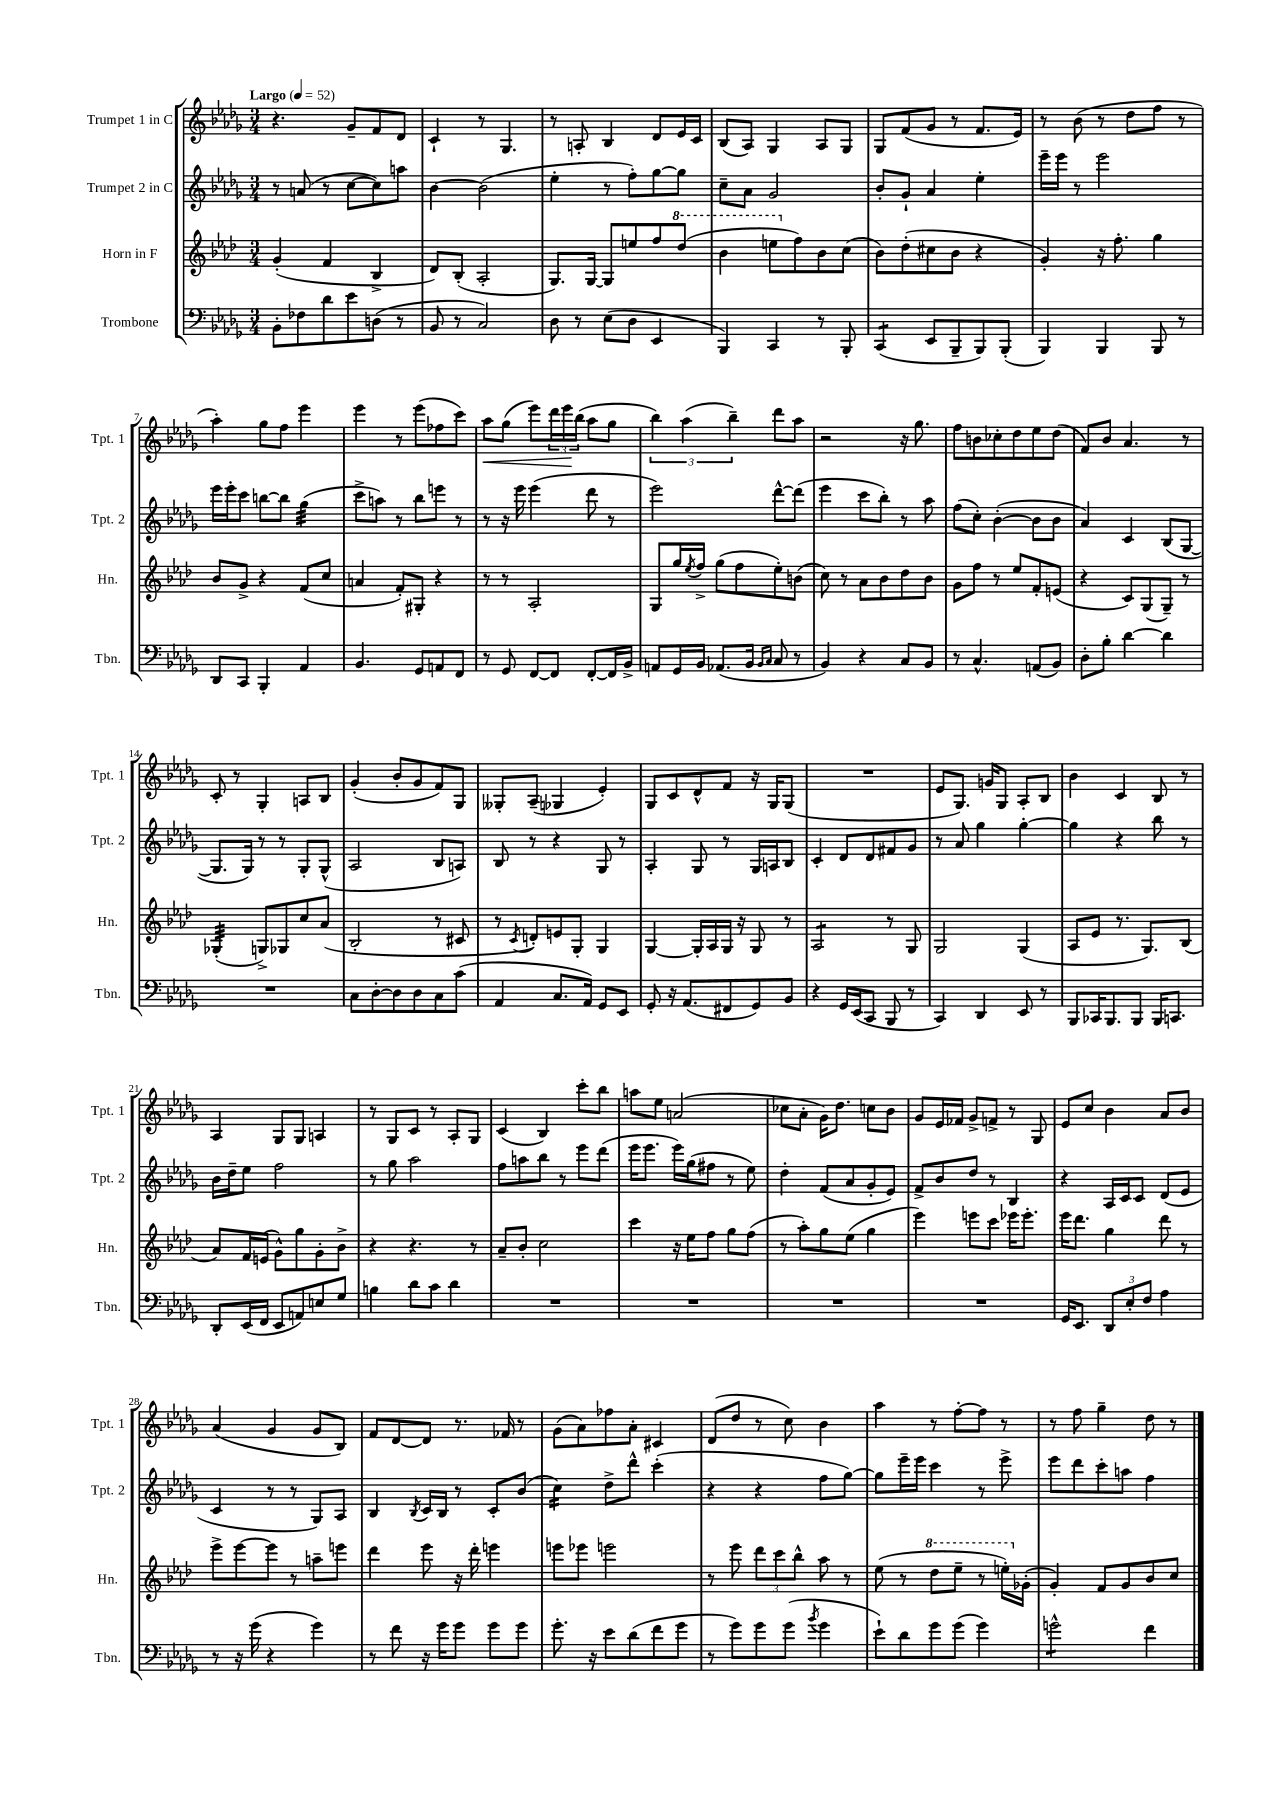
<<
\new StaffGroup <<
\new Staff = "s0" \with { instrumentName = "Trumpet 1 in C" shortInstrumentName = "Tpt. 1" } {
    \clef treble \key des \major \numericTimeSignature \time 3/4 \tempo "Largo" 4 = 52
    r4. ges'8-- f'8 des'8 |
    c'4-! r8 ges4. |
    r8 a8-. bes4 des'8 ees'16 c'16 |
    bes8( aes8) ges4 aes8 ges8 |
    ges8 f'8( ges'8 r8 f'8. ees'16) |
    r8 bes'8( r8 des''8 f''8 r8 |
    aes''4-.) ges''8 f''8 ees'''4 |
    ees'''4 r8 ees'''8( fes''8 c'''8) |
    aes''8\< ges''8( ees'''8) \tuplet 3/2 { des'''16 ees'''16\! bes''16( } aes''8 ges''8 |
    \tuplet 3/2 { bes''4) aes''4( bes''4--) } des'''8 aes''8 |
    r2 r16 ges''8. |
    f''8 b'8 ces''8-. des''8 ees''8 des''8( |
    f'8) bes'8 aes'4. r8 |
    c'8-. r8 ges4-. a8 bes8 |
    ges'4-.( bes'8-. ges'8 f'8) ges8 |
    geses8-. aes8--( ges4 ees'4-.) |
    ges8 c'8 des'8-^ f'8 r16 ges16 ges8( |
    R2. |
    ees'8 ges8.) g'16 ges8 aes8-. bes8 |
    bes'4 c'4 bes8 r8 |
    aes4 ges8 ges8 a4 |
    r8 ges8 c'8 r8 aes8-. ges8 |
    c'4( bes4) c'''8-. bes''8 |
    a''8 ees''8 a'2( |
    ces''8 aes'8-. ges'16) des''8. c''8 bes'8 |
    ges'8 ees'16 fes'16 ges'8-> f'8-> r8 ges8 |
    ees'8 c''8 bes'4 aes'8 bes'8 |
    aes'4( ges'4 ges'8 bes8) |
    f'8 des'8~ des'8 r8. fes'16 r8 |
    ges'8( aes'8) fes''8 aes'8-. cis'4 |
    des'8( des''8 r8 c''8) bes'4 |
    aes''4 r8 f''8~-. f''8 r8 |
    r8 f''8 ges''4-- des''8 r8 \bar "|." |
}
\new Staff = "s1" \with { instrumentName = "Trumpet 2 in C" shortInstrumentName = "Tpt. 2" } {
    \clef treble \key des \major \numericTimeSignature \time 3/4
    r8 a'8( r8 c''8~ c''8) a''8 |
    bes'4~ bes'2( |
    ees''4-. r8 f''8-.) ges''8~ ges''8 |
    c''8-- aes'8 ges'2 |
    bes'8-. ges'8-! aes'4 ees''4-. |
    ees'''16-- ees'''16 r8 ees'''2 |
    ees'''16 ees'''16-. c'''8 b''8~ b''8 ges''4:32( |
    c'''8-> a''8) r8 bes''8 e'''8 r8 |
    r8 r16 ees'''16 ees'''4( des'''8 r8 |
    ees'''2) des'''8~-^ des'''8( |
    ees'''4 c'''8 bes''8-.) r8 aes''8 |
    f''8( c''8-.) bes'4~-.( bes'8 bes'8 |
    aes'4) c'4 bes8( ges8~ |
    ges8. ges16) r8 r8 ges8-. ges8-^( |
    aes2 bes8 a8) |
    bes8 r8 r4 ges8 r8 |
    aes4-. ges8 r8 ges16 a16 bes8 |
    c'4-. des'8 des'8 fis'8 ges'8 |
    r8 aes'8 ges''4 ges''4~-. |
    ges''4 r4 bes''8 r8 |
    bes'16 des''16-- ees''8 f''2 |
    r8 ges''8 aes''2 |
    f''8 a''8 bes''8 r8 ees'''8 des'''8( |
    ees'''16 ees'''8. ees'''16) ges''16( fis''8 r8 ees''8) |
    des''4-. f'8( aes'8 ges'8-. ees'8) |
    f'8-> bes'8 des''8 r8 bes4 |
    r4 aes16 c'16 c'8 des'8( ees'8 |
    c'4 r8 r8 ges8) aes8 |
    bes4 \acciaccatura { bes8 } c'16 bes16 r8 c'8-. bes'8( |
    c''4:16) des''8-> des'''8-^ c'''4-.( |
    r4 r4 f''8 ges''8~) |
    ges''8 ees'''16-- ees'''16 c'''4 r8 ees'''8-> |
    ees'''8 des'''8 c'''8-. a''8 f''4 \bar "|." |
}
\new Staff = "s2" \with { instrumentName = "Horn in F" shortInstrumentName = "Hn." } {
    \clef treble \key aes \major \numericTimeSignature \time 3/4
    g'4-.( f'4 bes4-> |
    des'8) bes8-.( aes2-. |
    g8.) g16~ g8 e''8 f''8 \ottava #1 des'''8( |
    bes''4 e'''8 \ottava #0 f''8) bes'8 c''8( |
    bes'8) des''8-.( cis''8 bes'8 r4 |
    g'4-.) r16 f''8.-. g''4 |
    bes'8 g'8-> r4 f'8( c''8 |
    a'4 f'8-.) gis8-. r4 |
    r8 r8 aes2-. |
    g8 g''16 \acciaccatura { ees''8 } f''16-> g''8( f''8 ees''8-.) b'8( |
    c''8) r8 aes'8 bes'8 des''8 bes'8 |
    g'8 f''8 r8 ees''8 f'8-. e'8( |
    r4 c'8) g8( g8--) r8 |
    ges4:32-.( g8->) ges8 c''8 aes'8( |
    bes2-. r8 cis'8 |
    r8 \acciaccatura { c'8 } d'8-.) e'8 g8-. g4 |
    g4~ g16-. aes16 g16 r16 g8 r8 |
    aes2:8 r8 g8 |
    g2 g4( |
    aes8 ees'8 r8. g8.) bes8( |
    aes'8) f'16 e'16( g'8-^) g''8 g'8-. bes'8-> |
    r4 r4. r8 |
    aes'8-- bes'8-. c''2 |
    c'''4 r16 ees''16 f''8 g''8 f''8( |
    r8 aes''8-.) g''8 ees''8( g''4 |
    ees'''4) e'''8 c'''8 ees'''16 ees'''8.-. |
    ees'''16 des'''8. g''4 des'''8 r8 |
    ees'''8-> ees'''8~ ees'''8 r8 a''8-- e'''8 |
    des'''4 ees'''8 r16 des'''16-. e'''4 |
    e'''8 ees'''8 e'''2 |
    r8 ees'''8 \tuplet 3/2 { des'''8 c'''8 bes''8-^ } aes''8 r8 |
    ees''8( r8 \ottava #1 des'''8 ees'''8-- r8 e'''16-.) \ottava #0 ges'16-.( |
    g'4-.) f'8 g'8 bes'8 c''8 \bar "|." |
}
\new Staff = "s3" \with { instrumentName = "Trombone" shortInstrumentName = "Tbn." } {
    \clef bass \key des \major \numericTimeSignature \time 3/4
    bes,8-. fes8 des'8 ees'8 d8( r8 |
    bes,8 r8 c2) |
    des8 r8 ees8( des8 ees,4 |
    bes,,4) c,4 r8 bes,,8-. |
    c,4:8( ees,8 bes,,8-- bes,,8) bes,,8-.( |
    bes,,4) bes,,4 bes,,8 r8 |
    des,8 c,8 bes,,4-. aes,4 |
    bes,4. ges,8 a,8 f,8 |
    r8 ges,8 f,8~ f,8 f,8~-. f,16 bes,16-> |
    a,8 ges,16 bes,16 aes,8.( bes,16 \grace { bes,16 c16 } c8 r8 |
    bes,4) r4 c8 bes,8 |
    r8 c4.-^ a,8( bes,8) |
    des8-. bes8-. des'4~ des'4 |
    R2. |
    c8 des8~-. des8 des8 c8 c'8( |
    aes,4 c8. aes,16) ges,8 ees,8 |
    ges,8-. r16 aes,8.( fis,8 ges,8) bes,8 |
    r4 ges,16 ees,16( c,8 bes,,8 r8 |
    c,4) des,4 ees,8 r8 |
    bes,,8 ces,16 bes,,8. bes,,8 bes,,16 c,8. |
    des,8-. ees,16( f,16 ees,8 a,8) e8 ges8 |
    b4 des'8 c'8 des'4 |
    R2. |
    R2. |
    R2. |
    R2. |
    ges,16 ees,8. \tuplet 3/2 { des,8 ees8-. f8 } aes4 |
    r8 r16 ges'16( r4 ges'4) |
    r8 f'8 r16 ges'16 ges'8 ges'8 ges'8 |
    ges'8.-. r16 ees'8 des'8( f'8 ges'8 |
    r8 ges'8) ges'8 ges'8( \acciaccatura { bes'8 } ges'4 |
    ees'8-!) des'8 ges'8 ges'8( ges'4) |
    g'2:8-^ f'4 \bar "|." |
}
>>
>>
